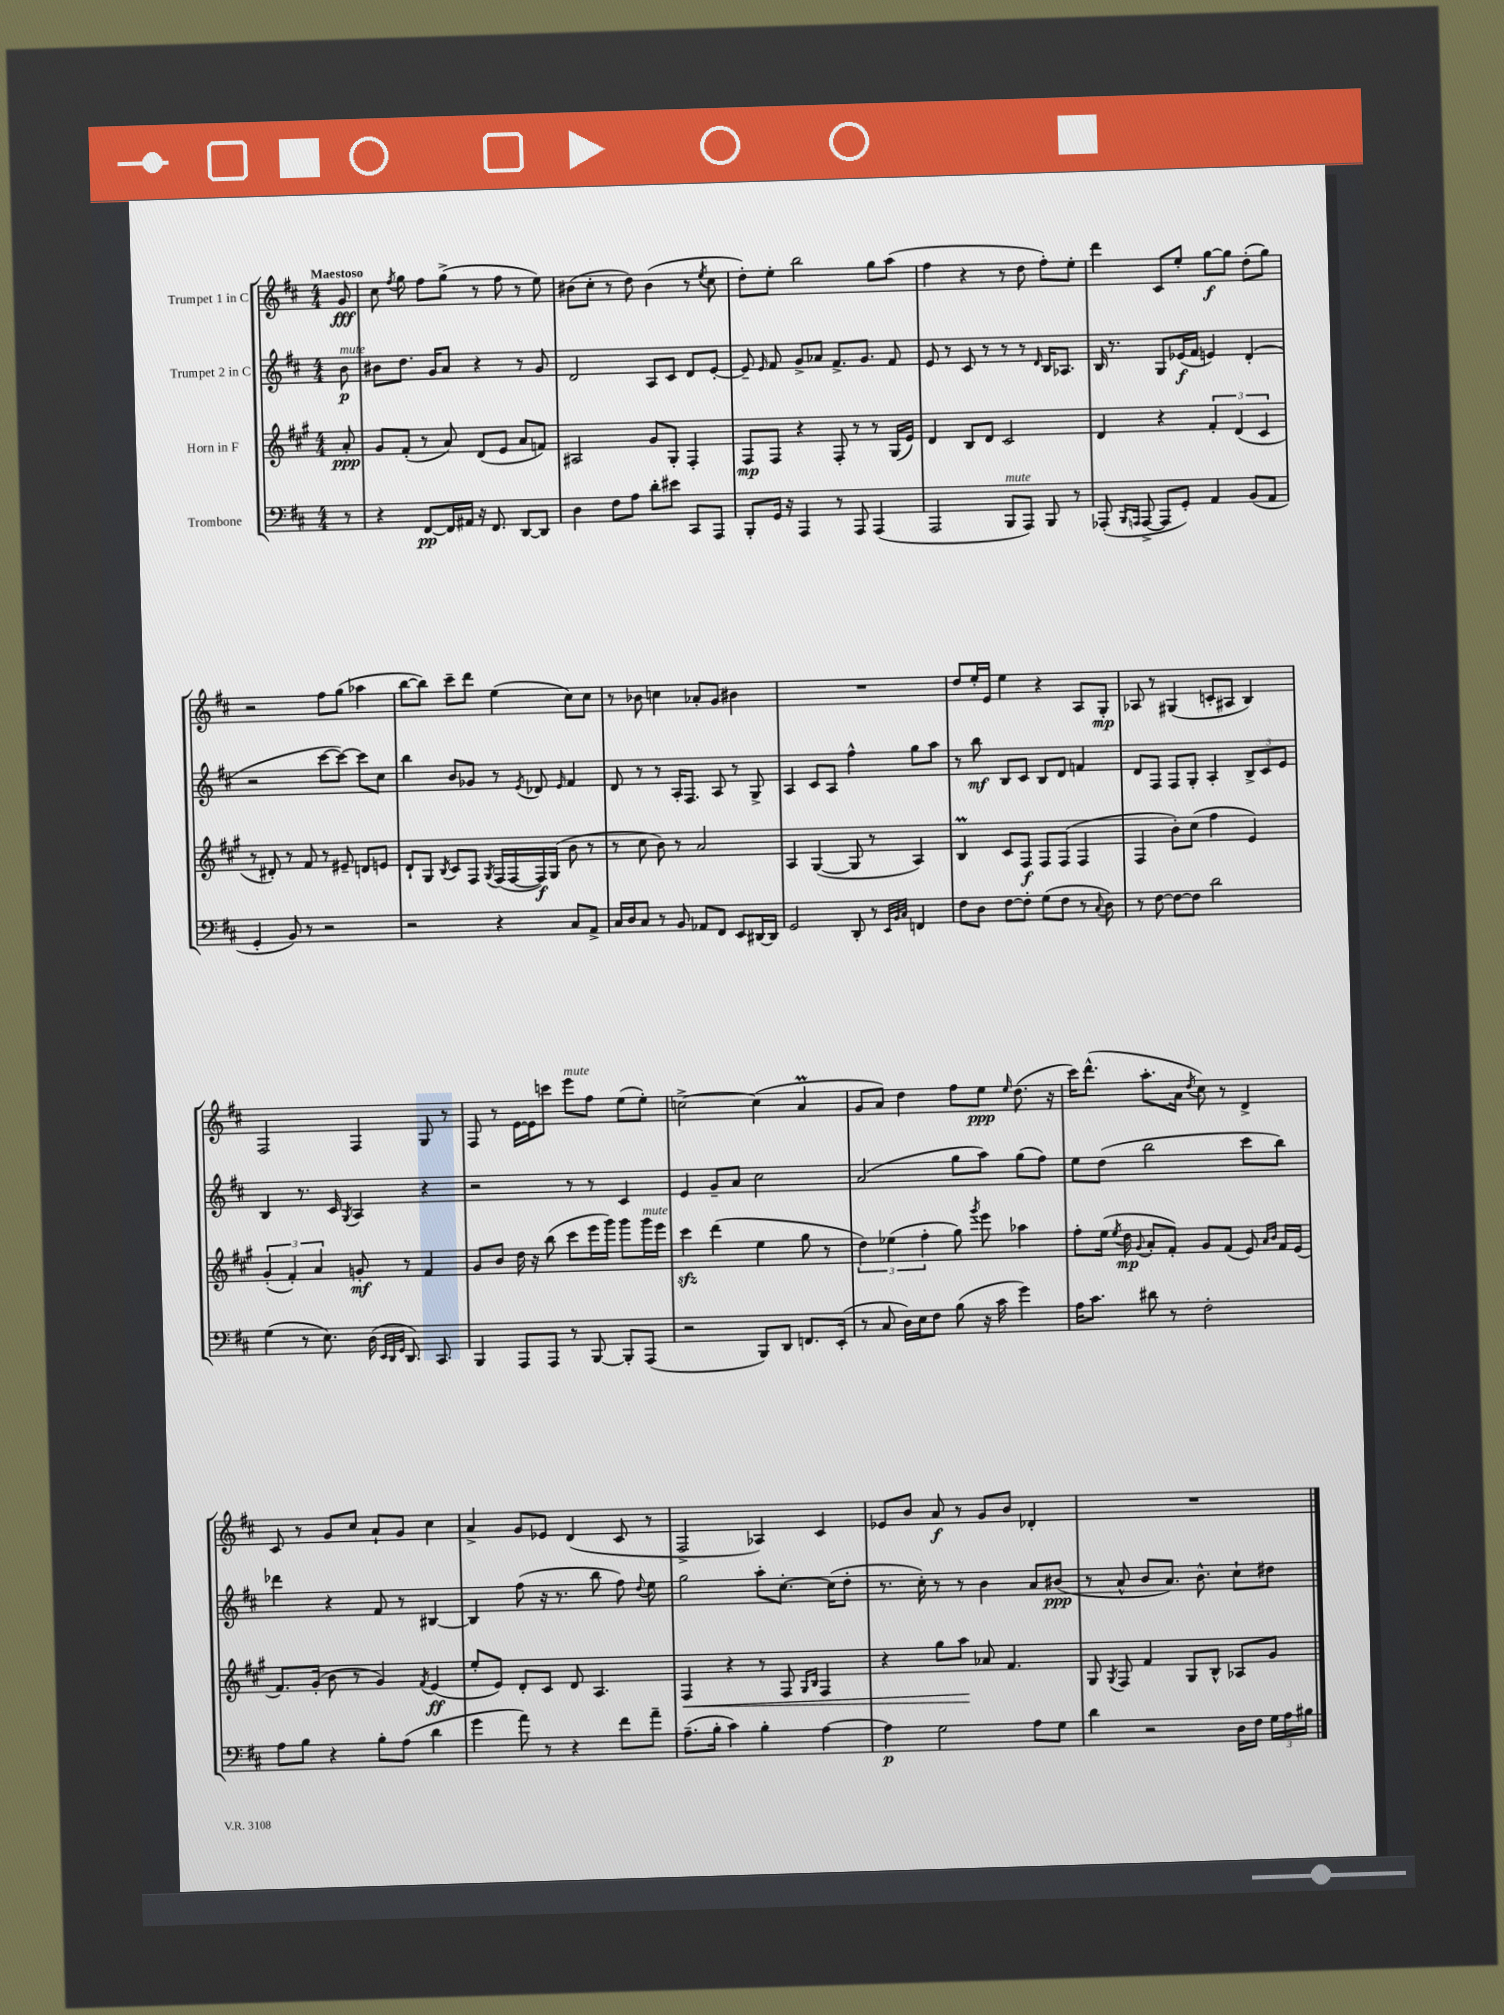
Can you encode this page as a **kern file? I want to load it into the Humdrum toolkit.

**kern	**dynam	**kern	**dynam	**kern	**dynam	**kern	**dynam
*part4	*part4	*part3	*part3	*part2	*part2	*part1	*part1
*staff4	*staff4	*staff3	*staff3	*staff2	*staff2	*staff1	*staff1
*I"Trombone	*	*I"Horn in F	*	*I"Trumpet 2 in C	*	*I"Trumpet 1 in C	*
*clefF4	*	*clefG2	*	*clefG2	*	*clefG2	*
*k[f#c#]	*	*k[f#c#g#]	*	*k[f#c#]	*	*k[f#c#]	*
*M4/4	*	*M4/4	*	*M4/4	*	*M4/4	*
=	=	=	=	=	=	=	=
!	!	!	!	!	!	!LO:TX:a:B:t=Maestoso	!
!	!	!	!	!LO:TX:a:i:t=mute	!	!	!
8r	.	8a'/	ppp	8b\	p	8g/	fff
=1	=1	=1	=1	=1	=1	=1	=1
4r	.	8g#/L	.	8b#X\L	.	8cc#\	.
.	.	.	.	.	.	8qff#/	.
.	.	(8f#'/J	.	8.dd\J	.	8gg\	.
[8FF#/L	pp	8r	.	.	.	8ff#\L	.
.	.	.	.	16g/KL	.	.	.
16FF#/L]	.	8a/)	.	8a/J	.	(8gg^\J	.
16AA#X/JJ	.	.	.	.	.	.	.
16r	.	(8d/L	.	4r	.	8r	.
8.FF#/	.	.	.	.	.	.	.
.	.	8e/J	.	.	.	8ff#\	.
[8DD/L	.	8a/L	.	8r	.	8r	.
8DD/J]	.	8fn/J)	.	8g/	.	8ee\)	.
=2	=2	=2	=2	=2	=2	=2	=2
4D\	.	2A#X/	.	2d/	.	(8b#X\L	.
.	.	.	.	.	.	8cc#'\J	.
8F#\L	.	.	.	.	.	8r	.
8A\J	.	.	.	.	.	8dd\)	.
8d'\L	.	8g#/L	.	8A/L	.	(4b#\	.
8e#X\J	.	8G#'/J	.	8c#/J	.	.	.
8CC#/L	.	4F#'/	.	8d/L	.	8r	.
.	.	.	.	.	.	8qee/	.
8AAA/J	.	.	.	[8e'/J	.	8cc#\	.
=3	=3	=3	=3	=3	=3	=3	=3
8BBB'/L	.	8F#/L	mp	8e~/]	.	8dd'\L)	.
.	.	.	.	16qqe/	.	.	.
16GG/Jk	.	8F#/J	.	8f#/	.	8ee'\J	.
16r	.	.	.	.	.	.	.
4AAA/	.	4r	.	8g^/L	.	2bb\	.
.	.	.	.	8a-X/J	.	.	.
8r	.	8F#'/	.	8.f#^/L	.	.	.
8AAA/	.	8r	.	.	.	.	.
.	.	.	.	8.g/J	.	.	.
(4AAA/	.	8r	.	.	.	8gg\L	.
.	.	(16G#/LL	.	8f#/	.	(8aa\J	.
.	.	16e/JJ)	.	.	.	.	.
=4	=4	=4	=4	=4	=4	=4	=4
2AAA/	.	4d/	.	8e/	.	4ff#\	.
.	.	.	.	8r	.	.	.
.	.	8B/L	.	8c#/	.	4r	.
.	.	8d/J	.	8r	.	.	.
!LO:TX:a:i:t=mute	!	!	!	!	!	!	!
8BBB/L	.	2c#/	.	8r	.	8r	.
8AAA/J)	.	.	.	8r	.	8dd\	.
.	.	.	.	16qqd/	.	.	.
8BBB/	.	.	.	16B/KL	.	8ff#'\L)	.
.	.	.	.	8.A-X/J	.	.	.
8r	.	.	.	.	.	8ee'\J	.
=5	=5	=5	=5	=5	=5	=5	=5
(8AAA-X'/	.	4d/	.	16B/	.	4ddd\	.
.	.	.	.	8.r	.	.	.
16qqBBB/LL	.	.	.	.	.	.	.
16qqAAAn/JJ	.	.	.	.	.	.	.
[8AAA^/	.	.	.	.	.	.	.
8AAA/L]	.	4r	.	8G/L	.	8c#/L	.
8GG'/J)	.	.	.	(16e-X/L	f	8ee'/J	.
.	.	.	.	16f#/JJ	.	.	.
4AA/	.	6f#'/	.	4en/)	.	[8gg\L	f
.	.	.	.	.	.	8gg\J]	.
.	.	(6d/	.	.	.	.	.
(8BB/L	.	.	.	(4d'/	.	(8dd'\L	.
.	.	6c#/	.	.	.	.	.
8AA/J	.	.	.	.	.	8gg\J)	.
!!LO:LB:g=z
=6	=6	=6	=6	=6	=6	=6	=6
4GG'/	.	8r	.	2r	.	2r	.
.	.	8d#X'/)	.	.	.	.	.
8BB/)	.	8r	.	.	.	.	.
8r	.	8f#/	.	.	.	.	.
2r	.	8r	.	[8ccc#\L	.	8ff#\L	.
.	.	8e#X~/	.	8ccc#\J_)	.	(8gg\J	.
.	.	8dn/L	.	8ccc#\L]	.	4aa-X\	.
.	.	8en/J	.	8cc#\J	.	.	.
=7	=7	=7	=7	=7	=7	=7	=7
2r	.	8d`/L	.	4bb\	.	[8bb\L	.
.	.	8G#/J	.	.	.	8bb\J])	.
.	.	8qB/	.	.	.	.	.
.	.	8c#/L	.	8b/L	.	8ccc#~\L	.
.	.	8F#/J	.	8g-X/J	.	8ddd\J	.
.	.	8qG#/	.	.	.	.	.
4r	.	(16F#/LL	.	8r	.	(4ee\	.
.	.	[16F#/	.	.	.	.	.
.	.	.	.	8qe/	.	.	.
.	.	16F#/])	f	8d-X/	.	.	.
.	.	(16G#/JJ	.	.	.	.	.
.	.	.	.	16qqe/	.	.	.
8C#/L	.	8b\	.	4f#/	.	8cc#\L)	.
8AA^/J	.	8r	.	.	.	8cc#\J	.
=8	=8	=8	=8	=8	=8	=8	=8
16C#/LL	.	8r	.	8d/	.	8r	.
16D/J	.	.	.	.	.	.	.
8C#/J	.	8cc#\	.	8r	.	8b-X\	.
8r	.	8b\)	.	8r	.	4ccn\	.
8BB/	.	8r	.	16A'/KL	.	.	.
.	.	.	.	8.F#/J	.	.	.
8AA-X/L	.	2a/	.	.	.	8a-X'/L	.
8FF#/J	.	.	.	8A/	.	8g/J	.
8EE/L	.	.	.	8r	.	4b#X\	.
[16DD#X/L	.	.	.	8G^/	.	.	.
16DD#/JJ]	.	.	.	.	.	.	.
=9	=9	=9	=9	=9	=9	=9	=9
2GG/	.	4A/	.	4A/	.	1r	.
.	.	([4G#/	.	8c#/L	.	.	.
.	.	.	.	8A/J	.	.	.
8DD'/	.	8G#/]	.	4ff#^^\	.	.	.
8r	.	8r	.	.	.	.	.
32qqEE/LLL	.	.	.	.	.	.	.
32qqBB/	.	.	.	.	.	.	.
32qqC#/JJJ	.	.	.	.	.	.	.
4FFn/	.	4A/)	.	8gg\L	.	.	.
.	.	.	.	8aa\J	.	.	.
=10	=10	=10	=10	=10	=10	=10	=10
8F#\L	.	4BM/	.	8r	.	8dd/L	.
8D\J	.	.	.	8bb\	mf	16ee'/L	.
.	.	.	.	.	.	16e/JJ	.
[8F#\L	.	8c#/L	.	8B/L	.	4ee\	.
8F#'\J]	.	8F#/J	f	8c#/J	.	.	.
(8G\L	.	8F#/L	.	8B/L	.	4r	.
8F#\J	.	(8F#/J	.	8d/J	.	.	.
8r	.	4F#/	.	4fn/	.	8A/L	.
8qqC#/	.	.	.	.	.	.	.
8D\)	.	.	.	.	.	8G'/J	mp
=11	=11	=11	=11	=11	=11	=11	=11
8r	.	4F#/	.	8d/L	.	8A-X/	.
[8F#\	.	.	.	8F#/J	.	8r	.
8F#\L_	.	8b'\L)	.	8F#/L	.	(4G#X/	.
8F#\J]	.	(8cc#\J	.	8G'/J	.	.	.
2d\	.	4ff#\	.	4A'/	.	8cn'/L	.
.	.	.	.	.	.	8A#X/J	.
.	.	4e/)	.	12B^/L	.	4B/)	.
.	.	.	.	12c#/	.	.	.
.	.	.	.	12e/J	.	.	.
!!LO:LB:g=z
=12	=12	=12	=12	=12	=12	=12	=12
(4G\	.	(6g#'/	.	4B/	.	2F#/	.
.	.	6f#'/)	.	.	.	.	.
8r	.	.	.	8.r	.	.	.
.	.	6a/	.	.	.	.	.
8.E\)	.	.	.	.	.	.	.
.	.	.	.	16c#/	.	.	.
.	.	.	.	8qG/	.	.	.
.	.	8gn'/	mf	4A/	.	4F#/	.
(16D\	.	.	.	.	.	.	.
32qqEE/LLL	.	.	.	.	.	.	.
32qqDD/	.	.	.	.	.	.	.
32qqGG/JJJ	.	.	.	.	.	.	.
8.DD/)	.	8r	.	.	.	.	.
.	.	4f#/	.	4r	.	8G/	.
8.CC#/	.	.	.	.	.	.	.
.	.	.	.	.	.	8r	.
=13	=13	=13	=13	=13	=13	=13	=13
4BBB/	.	8g#/L	.	2r	.	8F#/	.
.	.	8b/J	.	.	.	8r	.
8AAA/L	.	16dd\	.	.	.	[16e\LL	.
.	.	16r	.	.	.	16e\J]	.
8AAA/J	.	(8bb\	.	.	.	8cccn\J	.
!	!	!	!	!	!	!LO:TX:a:i:t=mute	!
8r	.	8ccc#\L	.	8r	.	8eee\L	.
[8BBB/	.	16eee\L	.	8r	.	8ff#\J	.
.	.	16ggg#\JJ)	.	.	.	.	.
8BBB'/L]	.	8ggg#\L	.	4c#/	.	(8ee\L	.
!	!	!LO:TX:a:i:t=mute	!	!	!	!	!
(8AAA/J	.	16ggg#\L	.	.	.	8ee'\J)	.
.	.	16eee\JJ	.	.	.	.	.
=14	=14	=14	=14	=14	=14	=14	=14
2r	.	4ccc#zz\	.	4e/	.	[2ccn^\	.
.	.	(4ddd\	.	8g~/L	.	.	.
.	.	.	.	8a/J	.	.	.
8BBB/L)	.	4ee\	.	2cc#\	.	(4cc\]	.
8DD/J	.	.	.	.	.	.	.
8.FFn/L	.	8gg#\	.	.	.	4aM/	.
.	.	8r	.	.	.	.	.
(16EE'/Jk	.	.	.	.	.	.	.
=15	=15	=15	=15	=15	=15	=15	=15
8r	.	6dd\)	.	(2a/	.	8g/L	.
8C#/	.	.	.	.	.	8a/J)	.
.	.	(6ee-X\	.	.	.	.	.
16D\LL)	.	.	.	.	.	4dd\	.
16E\J	.	.	.	.	.	.	.
.	.	6ff#'\	.	.	.	.	.
8F#\J	.	.	.	.	.	.	.
(8B\	.	8gg#\)	.	8gg\L	.	8ff#\L	.
.	.	8qggg#/	.	.	.	.	.
16r	.	8eee\	.	8aa\J)	.	8ee\J	ppp
16c#\	.	.	.	.	.	.	.
.	.	.	.	.	.	16qqee/	.
4g\)	.	4aa-X\	.	(8gg\L	.	(8.dd\	.
.	.	.	.	8ff#\J)	.	.	.
.	.	.	.	.	.	16r	.
=16	=16	=16	=16	=16	=16	=16	=16
16A\KL	.	8ff#'\L	.	8ee\L	.	16ccc#\KL)	.
8.c#\J	.	.	.	.	.	(8.ddd^^\J	.
.	.	(16ee\Jk	.	(8dd\J	.	.	.
.	.	8qee/	.	.	.	.	.
.	.	16dd\	mp	.	.	.	.
.	.	8qqg#/	.	.	.	.	.
8d#X\	.	8a'/L	.	2bb\	.	8.aa'\L	.
8r	.	8f#'/J)	.	.	.	.	.
.	.	.	.	.	.	16a\Jk	.
.	.	.	.	.	.	8qdd/	.
2F#'\	.	8g#/L	.	.	.	8cc#\)	.
.	.	(8f#/J	.	.	.	8r	.
.	.	8e/)	.	8ccc#\L	.	4d^/	.
.	.	16qqa/LL	.	.	.	.	.
.	.	16qqb/JJ	.	.	.	.	.
.	.	16f#/LL	.	8bb\J)	.	.	.
.	.	(16e/JJ	.	.	.	.	.
!!LO:LB:g=z
=17	=17	=17	=17	=17	=17	=17	=17
8A\L	.	8.f#/L)	.	4ddd-X\	.	8c#/	.
8B\J	.	.	.	.	.	8r	.
.	.	(16g#'/Jk	.	.	.	.	.
4r	.	8b\	.	4r	.	8g/L	.
.	.	8r	.	.	.	8cc#/J	.
8B'\L	.	4g#/)	.	8f#/	.	8a`/L	.
(8A\J	.	.	.	8r	.	8g/J	.
.	.	8qf#/	.	.	.	.	.
4d\	.	(4e/	ff	[4B#X/	.	4cc#\	.
=18	=18	=18	=18	=18	=18	=18	=18
4g\	.	8ee'/L	.	4B#/]	.	4a^/	.
.	.	8e/J)	.	.	.	.	.
8a\)	.	8d'/L	.	(8ff#\	.	8g/L	.
8r	.	8c#/J	.	16r	.	8e-X/J	.
.	.	.	.	8.r	.	.	.
4r	.	8d/	.	.	.	(4d/	.
.	.	4.A/	.	8bb\	.	.	.
8f#\L	.	.	.	8ff#\)	.	8c#/	.
.	.	.	.	8qqdd/	.	.	.
8a~\J	.	.	.	8ee\	.	8r	.
=19	=19	=19	=19	=19	=19	=19	=19
!	!	!	!LO:HP:b	!	!	!	!
(8.A~\L	.	4F#/	<	2gg\	.	2F#^/	.
16B'\Jk	.	.	.	.	.	.	.
4c#\)	.	4r	.	.	.	.	.
4B'\	.	8r	.	8aa'\L	.	4A-X/)	.
.	.	8F#/	.	[8.cc#'\J	.	.	.
.	.	16qqG#/LL	.	.	.	.	.
.	.	16qqB/JJ	.	.	.	.	.
[4A\	.	4F#/	.	.	.	4c#/	.
.	.	.	.	(16cc#\KL]	.	.	.
.	.	.	.	8dd'\J	.	.	.
=20	=20	=20	=20	=20	=20	=20	=20
4A\]	p	4r	.	8.r	.	8e-X/L	.
.	.	.	.	.	.	8b/J	.
.	.	.	.	16cc#'\)	.	.	.
2G\	.	8gg#\L	.	8r	.	8a/	f
.	.	8aa\J	.	8r	.	8r	.
.	.	8a-X/	[	4b\	.	8g/L	.
.	.	4.f#/	.	.	.	8b/J	.
8A\L	.	.	.	8a/L	.	4d-X'/	.
8G\J	.	.	.	(8b#X/J	ppp	.	.
=21	=21	=21	=21	=21	=21	=21	=21
4d\	.	8G#/	.	8r	.	1r	.
.	.	8qG#/	.	.	.	.	.
.	.	8F#/	.	8a^^/	.	.	.
2r	.	4f#/	.	8b/L	.	.	.
.	.	.	.	8.a/J)	.	.	.
.	.	8G#/L	.	.	.	.	.
.	.	.	.	8.b^^\	.	.	.
.	.	8B^^/J	.	.	.	.	.
16D\LL	.	8A-X/L	.	8cc#`\L	.	.	.
16F#\JJ	.	.	.	.	.	.	.
24G\LL	.	8g#/J	.	8dd#X\J	.	.	.
24A\	.	.	.	.	.	.	.
24B#X\JJ	.	.	.	.	.	.	.
==	==	==	==	==	==	==	==
*-	*-	*-	*-	*-	*-	*-	*-
